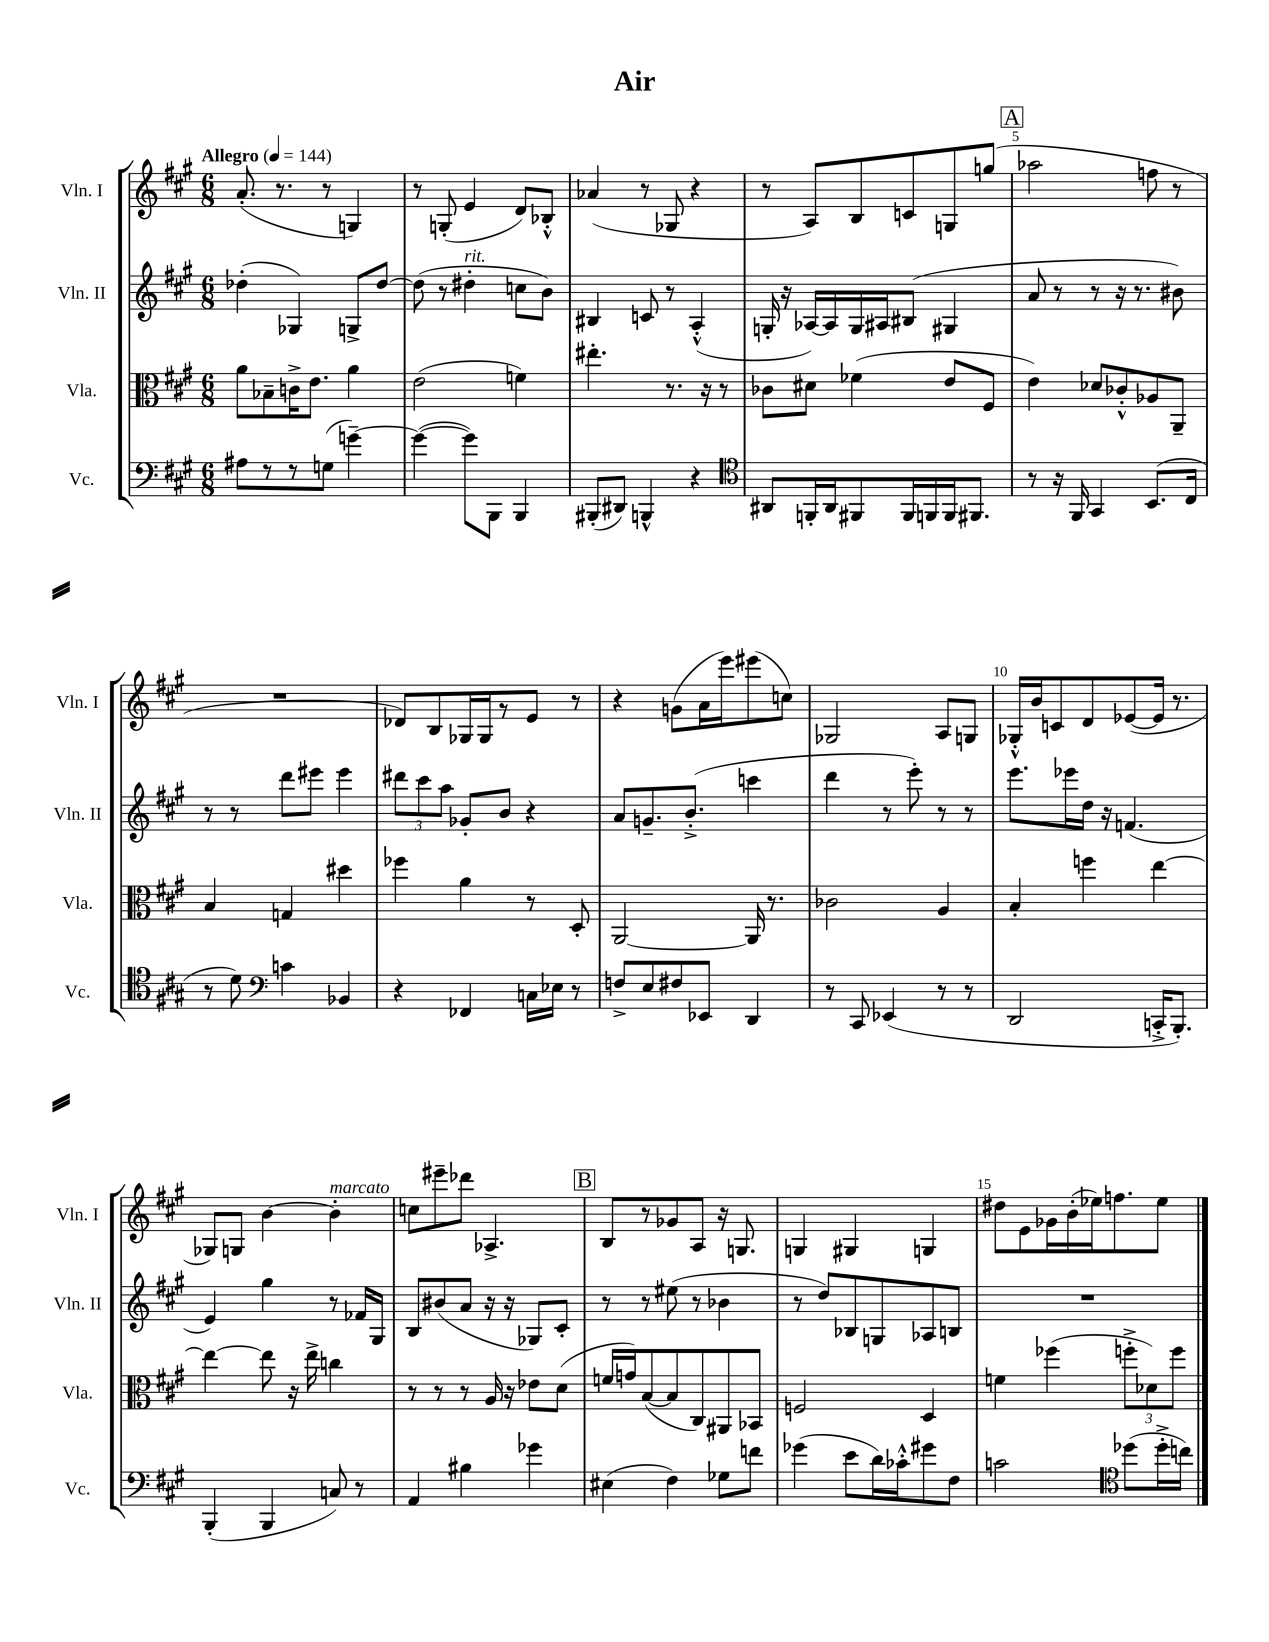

**kern	**kern	**kern	**kern
*staff4	*staff3	*staff2	*staff1
*clefF4	*clefC3	*clefG2	*clefG2
*k[f#c#g#]	*k[f#c#g#]	*k[f#c#g#]	*k[f#c#g#]
*M6/8	*M6/8	*M6/8	*M6/8
*MM144	*MM144	*MM144	*MM144
8A#	8a	(4dd-'	(8.a'
8r	8B-~	.	.
.	.	.	8.r
8r	16c^	4G-)	.
.	8.e	.	.
(8G	.	.	8r
[4g~)	4a	8G^	4G)
.	.	[8dd-	.
=	=	=	=
(4g_	(2e	(8dd-]	8r
.	.	8r	(8G'
8g])	.	4dd#'	4e
8BBB	.	.	.
4BBB	4f)	8cc	8d)
.	.	8b)	8B-'^^
=	=	=	=
(8BBB#'	4.ee#'	4B#	(4a-
8DD#)	.	.	.
4BBB^^	.	8c	8r
.	8.r	8r	8G-
4r	.	(4A'^^	4r
.	16r	.	.
.	8r	.	.
=	=	=	=
*clefC4	*	*	*
8AA#	8c-	16G'	8r
.	.	16r	.
16FF'	8d#	[16A-)	8A)
16AA#	.	16A-]	.
8FF#	(4f-	16G	8B
.	.	16A#	.
16FF#	.	(8B#	8c
16FF	.	.	.
16FF	8e	4G#	8G
8.FF#	.	.	.
.	8F#	.	(8gg
=	=	=	=
8r	4e)	8a	2aa-
16r	.	8r	.
16FF#	.	.	.
4GG#	8d-	8r	.
.	8c-'^^	16r	.
.	.	8.r	.
(8.BB	8A-	.	8ff
.	8AA~	8b#)	8r
16C#	.	.	.
=	=	=	=
8r	4B	8r	2.r
8d)	.	8r	.
*clefF4	*	*	*
4c	4G	8ddd	.
.	.	8eee#	.
4BB-	4dd#	4eee#	.
=	=	=	=
4r	4ff-	12ddd#	8d-)
.	.	12ccc#	.
.	.	.	8B
.	.	12aa	.
4FF-	4a	8g-'	16G-
.	.	.	16G-
.	.	8b	8r
16C	8r	4r	8e
16E-	.	.	.
8r	8D'	.	8r
=	=	=	=
8F^	[2AA	8a	4r
8E	.	8.g~	.
8F#	.	.	(8g
.	.	(8.b'^	.
8EE-	.	.	16a
.	.	.	16eee)
4DD	16AA]	4ccc	(8eee#
.	8.r	.	.
.	.	.	8cc)
=	=	=	=
8r	2c-	4ddd	2G-
8CC#	.	.	.
(4EE-	.	8r	.
.	.	8eee')	.
8r	4A	8r	8A
8r	.	8r	8G
=	=	=	=
2DD	4B'	8.eee	16G-'^^
.	.	.	16b
.	.	.	8c
.	.	16eee-	.
.	4ff	16dd	8d
.	.	16r	.
.	.	(4.f	([8e-
16CC'^	[4ee	.	16e-]
8.BBB')	.	.	8.r
=	=	=	=
(4BBB'	4ee_	4e)	8G-)
.	.	.	8G
4BBB	8ee]	4gg#	[4b
.	16r	.	.
.	16ee^	.	.
8C)	4cc	8r	4b']
8r	.	16f-	.
.	.	16G#	.
=	=	=	=
4AA	8r	8B	8cc
.	8r	(8b#	8eee#~
4B#	8r	8a	8ddd-
.	16A	16r	4.A-^
.	16r	16r	.
4g-	8e-	8G-)	.
.	(8d	8c#'	.
=	=	=	=
(4E#	16f	8r	8B
.	16g)	.	.
.	([8B	8r	8r
4F#)	8B]	(8ee#	8g-
.	8C#)	8r	8A
8G-	8AA#	4b-	16r
.	.	.	8.G
8f	8BB-	.	.
=	=	=	=
(4g-	2F	8r	4G
.	.	8dd)	.
8e	.	8B-	4G#
16d)	.	8G	.
16c-'^^	.	.	.
8g#	4D	8A-	4G
8F#	.	8B	.
=	=	=	=
2c	4f	2.r	8dd#
.	.	.	8e
.	(4ff-	.	16g-
.	.	.	(16b'
.	.	.	16ee-)
.	.	.	8.ff
*clefC4	*	*	*
(8dd-	12ff'^	.	.
.	12d-)	.	.
16dd-'^	.	.	8ee-
.	12ff	.	.
16cc)	.	.	.
==	==	==	==
*-	*-	*-	*-
